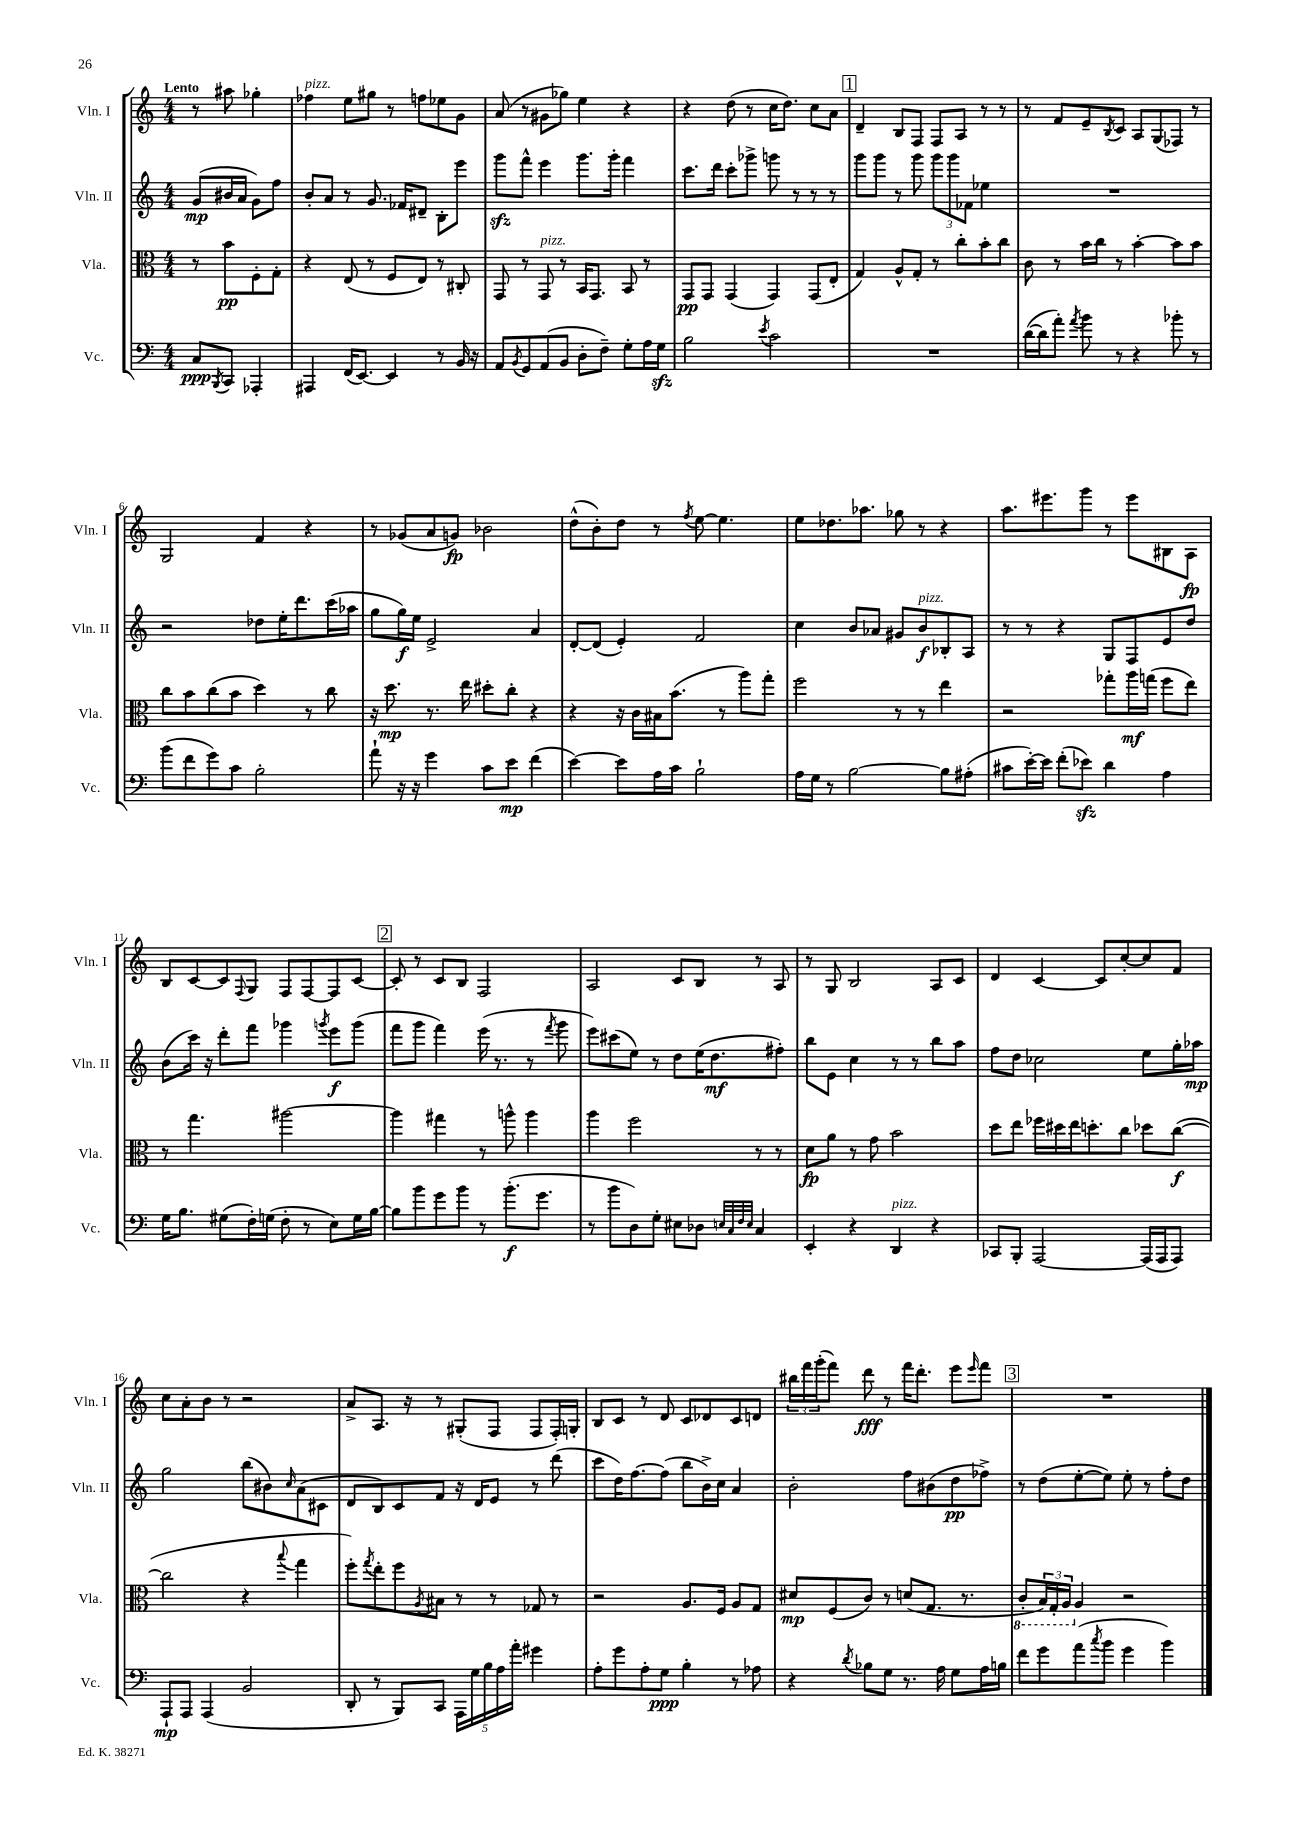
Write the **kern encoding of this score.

**kern	**kern	**kern	**kern
*staff4	*staff3	*staff2	*staff1
*clefF4	*clefC3	*clefG2	*clefG2
*k[]	*k[]	*k[]	*k[]
*M4/4	*M4/4	*M4/4	*M4/4
8C	8r	(8g	8r
8qBBB	.	.	.
8CC	8b	16b#	8aa#
.	.	16a	.
4AAA-'	8F'	8g)	4gg-'
.	8G'	8ff	.
=	=	=	=
4AAA#	4r	8b'	4ff-
.	.	8a	.
(16FF	(8E	8r	8ee
[8.EE)	.	.	.
.	8r	8.g	8gg#
4EE]	8F	.	8r
.	.	16f-	.
.	8E)	8d#~	8ff
8r	8r	8B'	8ee-
16BB	8C#'	8eee	8g
16r	.	.	.
=	=	=	=
8AA	8GG	8ggg	(8a
8qBB	.	.	.
8GG	8r	8fff^^	8r
(8AA	8GG	4eee	8g#
8BB	8r	.	8gg-)
8D'	16BB	8.ggg	4ee
.	8.GG	.	.
8F~)	.	.	.
.	.	16ggg'	.
8G'	8BB	4fff	4r
16A	8r	.	.
16G	.	.	.
=	=	=	=
2B	8GG	8.ccc	4r
.	8GG	.	.
.	.	16ddd	.
.	(4GG	8ccc'	(8dd
.	.	8ggg-^	8r
8qe	.	.	.
2c	4GG)	8ggg	16cc
.	.	.	8.dd)
.	.	8r	.
.	(8GG	8r	8cc
.	8E'	8r	8a
=	=	=	=
1r	4G)	8ggg	4d~
.	.	8ggg	.
.	8A^^	8r	8B
.	8G'	8ggg	8F
.	8r	12ggg	8F
.	.	12ggg	.
.	8cc'	.	8A
.	.	12f-	.
.	8b'	4ee-	8r
.	8cc	.	8r
=	=	=	=
([16d	8c	1r	8r
16d]	.	.	.
8a')	8r	.	8f
8qa	.	.	.
8b	16b	.	8e~
.	16cc	.	.
.	.	.	8qB
8r	8r	.	8c
4r	[4b'	.	8A
.	.	.	(8G
8b-'	8b]	.	8F-)
8r	8b	.	8r
=	=	=	=
(8b	8cc	2r	2G
8f	8b	.	.
8g)	(8cc	.	.
8c	8b	.	.
2B'	4dd)	8dd-	4f
.	.	16ee'	.
.	.	8.ddd	.
.	8r	.	4r
.	8cc	(16ccc	.
.	.	16aa-	.
=	=	=	=
8a`	16r	8gg	8r
.	8.dd	.	.
16r	.	16gg)	(8g-
16r	.	16ee	.
4g	8.r	2e^	8a
.	.	.	8g)
.	16ee	.	.
8c	8dd#'	.	2b-
8e	8cc'	.	.
(4f	4r	4a	.
=	=	=	=
[4e)	4r	[8d'	(8dd^^
.	.	(8d]	8b')
8e]	16r	4e')	8dd
.	16c	.	.
16A	16B#	.	8r
16c	(8.b	.	.
.	.	.	8qff
2B`	.	2f	[8ee
.	8r	.	4.ee]
.	8aa)	.	.
.	8gg'	.	.
=	=	=	=
16A	2ff	4cc	8ee
16G	.	.	.
8r	.	.	8.dd-
[2B	.	8b	.
.	.	.	8.aa-
.	.	8a-	.
.	8r	8g#	8gg-
.	8r	8b	8r
8B]	4ee	8B-'	4r
(8A#'	.	8A	.
=	=	=	=
8c#	2r	8r	8.aa
[16e')	.	8r	.
16e]	.	.	8.eee#
(8f'	.	4r	.
8e-)	.	.	8ggg
4d	8gg-'	8G	8r
.	16aa	8F	8eee#
.	(16gg	.	.
4A	8ff	8e	8B#
.	8ee)	8dd	8A
=	=	=	=
16G	8r	(8b	8B
8.B	.	.	.
.	4.gg	16ccc)	[8c
.	.	16r	.
(8G#	.	8ddd'	8c]
.	.	.	8qqF
16F')	.	8fff	8G
(16G	.	.	.
8F'	[2aa#	4ggg-	8F
8r	.	.	[8F
.	.	8qggg	.
8E)	.	8eee	8F]
16G	.	(8ggg	[8c
[16B	.	.	.
=	=	=	=
8B]	4aa#]	8fff	8c']
8b	.	8ggg	8r
8g	4gg#	4fff)	8c
8b	.	.	8B
8r	8r	(16eee	2F
.	.	8.r	.
(8.b'	8aa^^	.	.
.	4aa	8r	.
8.g	.	.	.
.	.	8qfff	.
.	.	8ggg	.
=	=	=	=
8r	4aa	8eee)	2A
8b	.	(8ccc#	.
8D)	2ff	8ee)	.
8G'	.	8r	.
8E#	.	8dd	8c
8D-	.	(16ee	8B
.	.	8.dd	.
32qqE	.	.	.
32qqC	.	.	.
32qqF	.	.	.
32qqE	.	.	.
4C	8r	.	8r
.	8r	8ff#')	8A
=	=	=	=
4EE'	8d	8bb	8r
.	8a	8e	8G
4r	8r	4cc	2B
.	8g	.	.
4DD	2b	8r	.
.	.	8r	.
4r	.	8bb	8A
.	.	8aa	8c
=	=	=	=
8CC-	8dd	8ff	4d
8BBB'	8ee	8dd	.
[2AAA	16ff-	2cc-	[4c
.	16dd#	.	.
.	16ee	.	.
.	8.dd'	.	.
.	.	.	8c]
.	8cc	.	[8cc'
(16AAA]	8dd-	8ee	8cc]
16AAA	.	.	.
8AAA)	([8cc	16gg'	8f
.	.	16aa-	.
=	=	=	=
8AAA`	2cc]	2gg	8cc
8AAA	.	.	8a'
(4AAA	.	.	8b
.	.	.	8r
2BB	4r	(8bb	2r
.	.	8b#)	.
.	8qqbb	16qqcc	.
.	4gg	(8a	.
.	.	8c#	.
=	=	=	=
8DD'	8ff')	8d	8a^
.	8qgg	.	.
8r	8ee'	8B)	8.A
8BBB)	8ff	8c	.
.	.	.	16r
.	8qA	.	.
8CC	8B#	8f	8r
20AAA	8r	16r	(8G#'
20G	.	.	.
.	.	16d	.
20B	.	.	.
.	8r	8e	8F
20A	.	.	.
20a'	.	.	.
4g#	8G-	8r	8F
.	8r	(8ddd	16F')
.	.	.	16G'
=	=	=	=
8A'	2r	8ccc	8B
8g	.	16dd)	8c
.	.	[8.ff	.
8A'	.	.	8r
8G	.	(8ff]	8d
4B'	8.A	8bb	8c
.	.	16b^)	8d-
.	16F	16cc	.
8r	8A	4a	8c
8A-	8G	.	8d
=	=	=	=
4r	8d#	2b'	24bb#
.	.	.	24fff
.	.	.	(24ggg'
.	(8F	.	8fff)
8qd	.	.	.
8B-	8c)	.	8ddd
8G	8r	.	8r
8.r	(8d	8ff	16fff
.	.	.	8.ddd'
.	8.G	(8b#	.
16A	.	.	.
8G	.	8dd	8eee
.	8.r	.	.
.	.	.	16qqeee
16A	.	8ff-^)	8fff
16B	.	.	.
=	=	=	=
8f	8C'	8r	1r
8g	24BB)	(8dd	.
.	24GG'	.	.
.	24AA	.	.
(8a	4A	[8ee'	.
8qcc	.	.	.
8b	.	8ee])	.
4g	2r	8ee'	.
.	.	8r	.
4b)	.	8ff'	.
.	.	8dd	.
==	==	==	==
*-	*-	*-	*-
